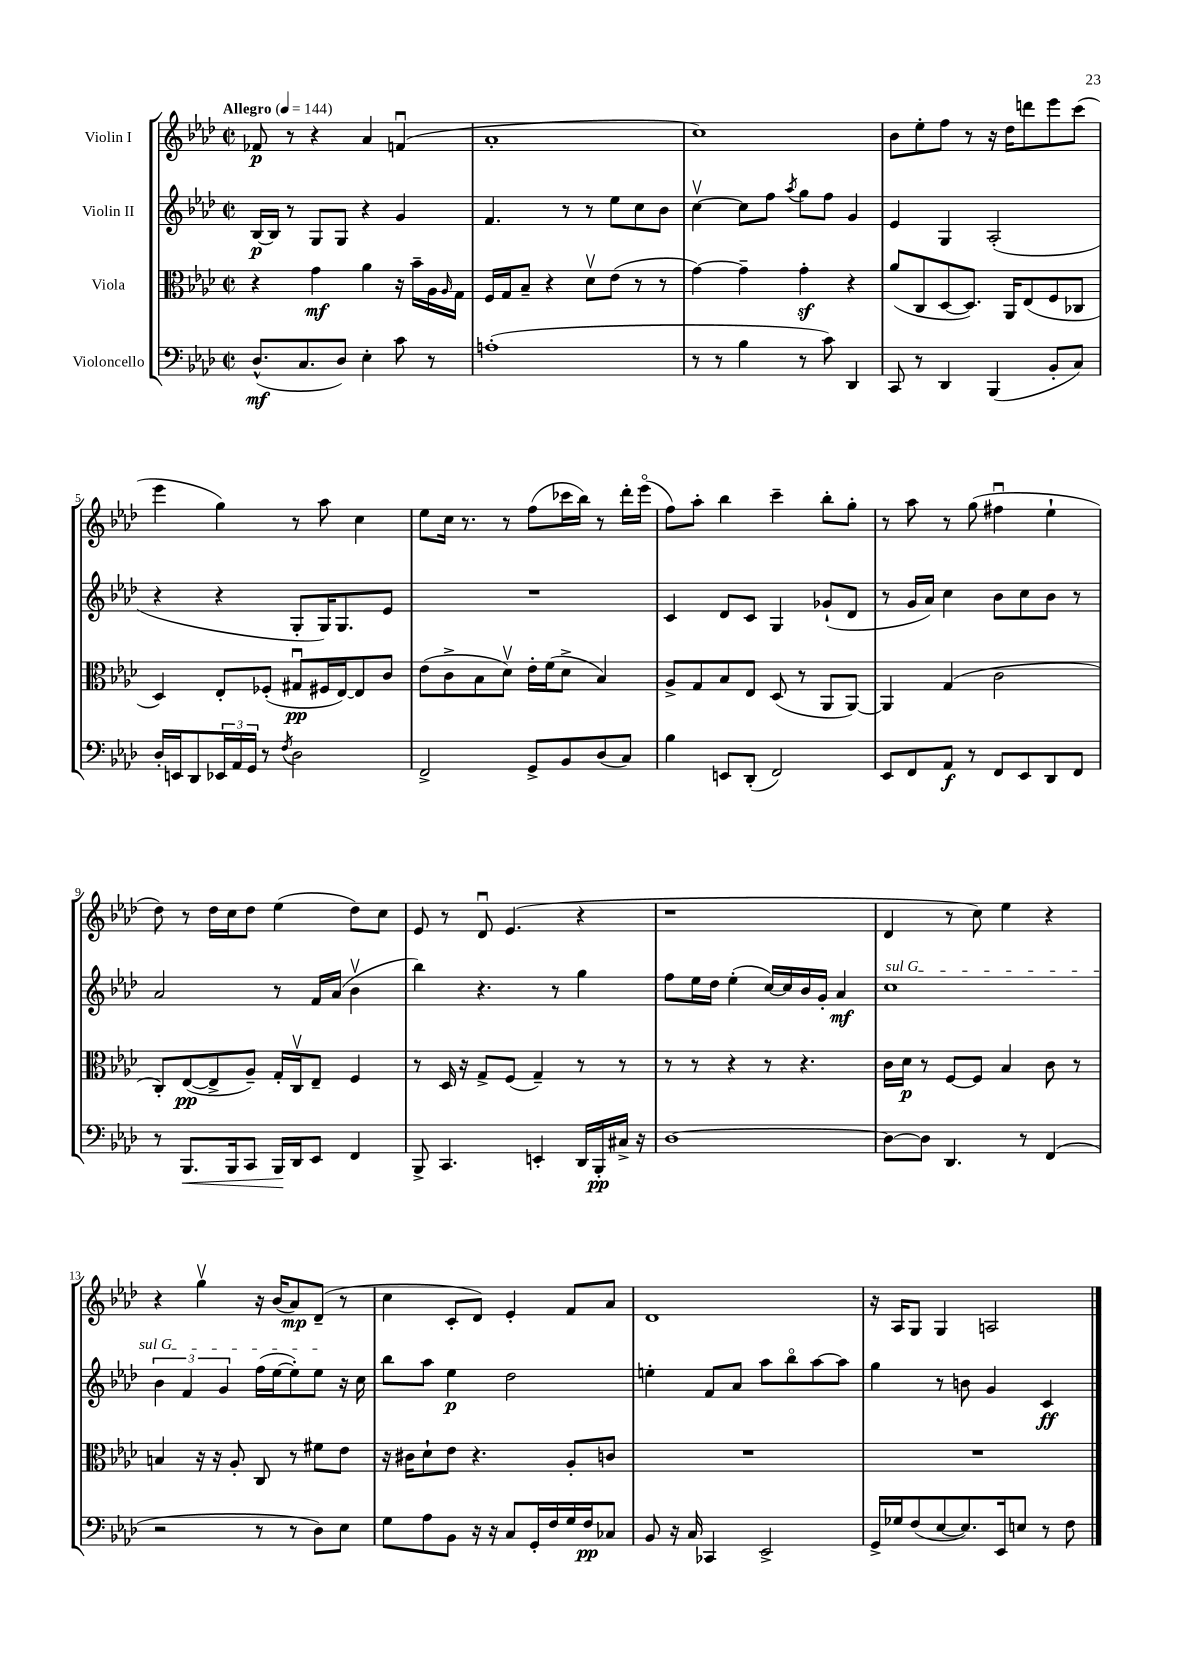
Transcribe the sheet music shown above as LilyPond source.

<<
\new StaffGroup <<
\new Staff = "s0" \with { instrumentName = "Violin I" } {
    \clef treble \key aes \major \defaultTimeSignature \time 2/2 \tempo "Allegro" 4 = 144
    fes'8\p r8 r4 aes'4 f'4\downbow( |
    aes'1-. |
    c''1) |
    bes'8 ees''8-. f''8 r8 r16 des''16 d'''8 ees'''8 c'''8( |
    ees'''4 g''4) r8 aes''8 c''4 |
    ees''8 c''16 r8. r8 f''8( ces'''16 bes''16) r8 des'''16-. ees'''16\flageolet( |
    f''8) aes''8-. bes''4 c'''4-- bes''8-. g''8-. |
    r8 aes''8 r8 g''8( fis''4\downbow ees''4-! |
    des''8) r8 des''16 c''16 des''8 ees''4( des''8) c''8 |
    ees'8 r8 des'8\downbow ees'4.( r4 |
    r1 |
    des'4 r8 c''8) ees''4 r4 |
    r4 g''4\upbow r16 bes'16( aes'8\mp) des'8--( r8 |
    c''4 c'8-. des'8) ees'4-. f'8 aes'8 |
    des'1 |
    r16 aes16 g8 g4 a2 \bar "|." |
}
\new Staff = "s1" \with { instrumentName = "Violin II" } {
    \clef treble \key aes \major \defaultTimeSignature \time 2/2
    bes16~\p bes16 r8 g8 g8 r4 g'4 |
    f'4. r8 r8 ees''8 c''8 bes'8 |
    c''4~\upbow c''8 f''8 \acciaccatura { aes''8 } g''8 f''8 g'4 |
    ees'4 g4 aes2-.( |
    r4 r4 g8-. g16) g8. ees'8 |
    R1 |
    c'4 des'8 c'8 g4 ges'8-!( des'8 |
    r8 g'16 aes'16) c''4 bes'8 c''8 bes'8 r8 |
    aes'2 r8 f'16 aes'16( bes'4\upbow |
    bes''4) r4. r8 g''4 |
    f''8 ees''16 des''16 ees''4-.( c''16~) c''16 bes'16 g'16-. aes'4\mf |
    \once \override TextSpanner.bound-details.left.text = \markup { \italic "sul G" } c''1\startTextSpan |
    \tuplet 3/2 { bes'4 f'4 g'4 } f''16( ees''16~ ees''8-.) ees''8\stopTextSpan r16 c''16 |
    bes''8 aes''8 ees''4\p des''2 |
    e''4-. f'8 aes'8 aes''8 bes''8\flageolet aes''8~ aes''8 |
    g''4 r8 b'8 g'4 c'4\ff \bar "|." |
}
\new Staff = "s2" \with { instrumentName = "Viola" } {
    \clef alto \key aes \major \defaultTimeSignature \time 2/2
    r4 g'4\mf aes'4 r16 bes'16-- aes16 \grace { aes16 } g16 |
    f16 g16 bes8-- r4 des'8\upbow ees'8( r8 r8 |
    g'4~) g'4-- g'4-.\sf r4 |
    aes'8( c8 des8~ des8.) aes,16 ees8( f8 ces8 |
    des4) ees8-. fes8-.( gis8\downbow\pp fis16 ees16~) ees8 c'8 |
    ees'8( c'8-> bes8 des'8\upbow) ees'16-. f'16( des'8-> bes4) |
    aes8-> g8 bes8 ees8 des8( r8 aes,8 aes,8~) |
    aes,4 g4( c'2 |
    c8-.) ees8~\pp( ees8-> aes8--) g16-. c16\upbow ees8-- f4 |
    r8 des16 r16 g8-> f8( g4--) r8 r8 |
    r8 r8 r4 r8 r4. |
    c'16 des'16\p r8 f8~ f8 bes4 c'8 r8 |
    b4 r16 r16 aes8-. c8 r8 fis'8 ees'8 |
    r16 cis'16 des'8-! ees'8 r4. aes8-. c'8 |
    R1 |
    R1 \bar "|." |
}
\new Staff = "s3" \with { instrumentName = "Violoncello" } {
    \clef bass \key aes \major \defaultTimeSignature \time 2/2
    des8.-^\mf( c8. des8) ees4-. c'8 r8 |
    a1-.( |
    r8 r8 bes4 r8 c'8) des,4 |
    c,8 r8 des,4 bes,,4( bes,8-. c8) |
    des16-. e,16 des,8 \tuplet 3/2 { ees,16 aes,16 g,16 } r8 \acciaccatura { f8 } des2 |
    f,2-> g,8-> bes,8 des8( c8) |
    bes4 e,8 des,8-.( f,2) |
    ees,8 f,8 aes,8\f r8 f,8 ees,8 des,8 f,8 |
    r8 bes,,8.\< bes,,16 c,8 bes,,16\! des,16 ees,8 f,4 |
    bes,,8-> c,4. e,4-. des,16 bes,,16-.\pp cis16-> r16 |
    des1~ |
    des8~ des8 des,4. r8 f,4( |
    r2 r8 r8 des8) ees8 |
    g8 aes8 bes,8 r16 r16 c8 g,16-. f16 g16 f16\pp ces8 |
    bes,8 r16 c16 ces,4 ees,2-> |
    g,16-> ges16 f8( ees8~ ees8.) ees,16 e8 r8 f8 \bar "|." |
}
>>
>>
